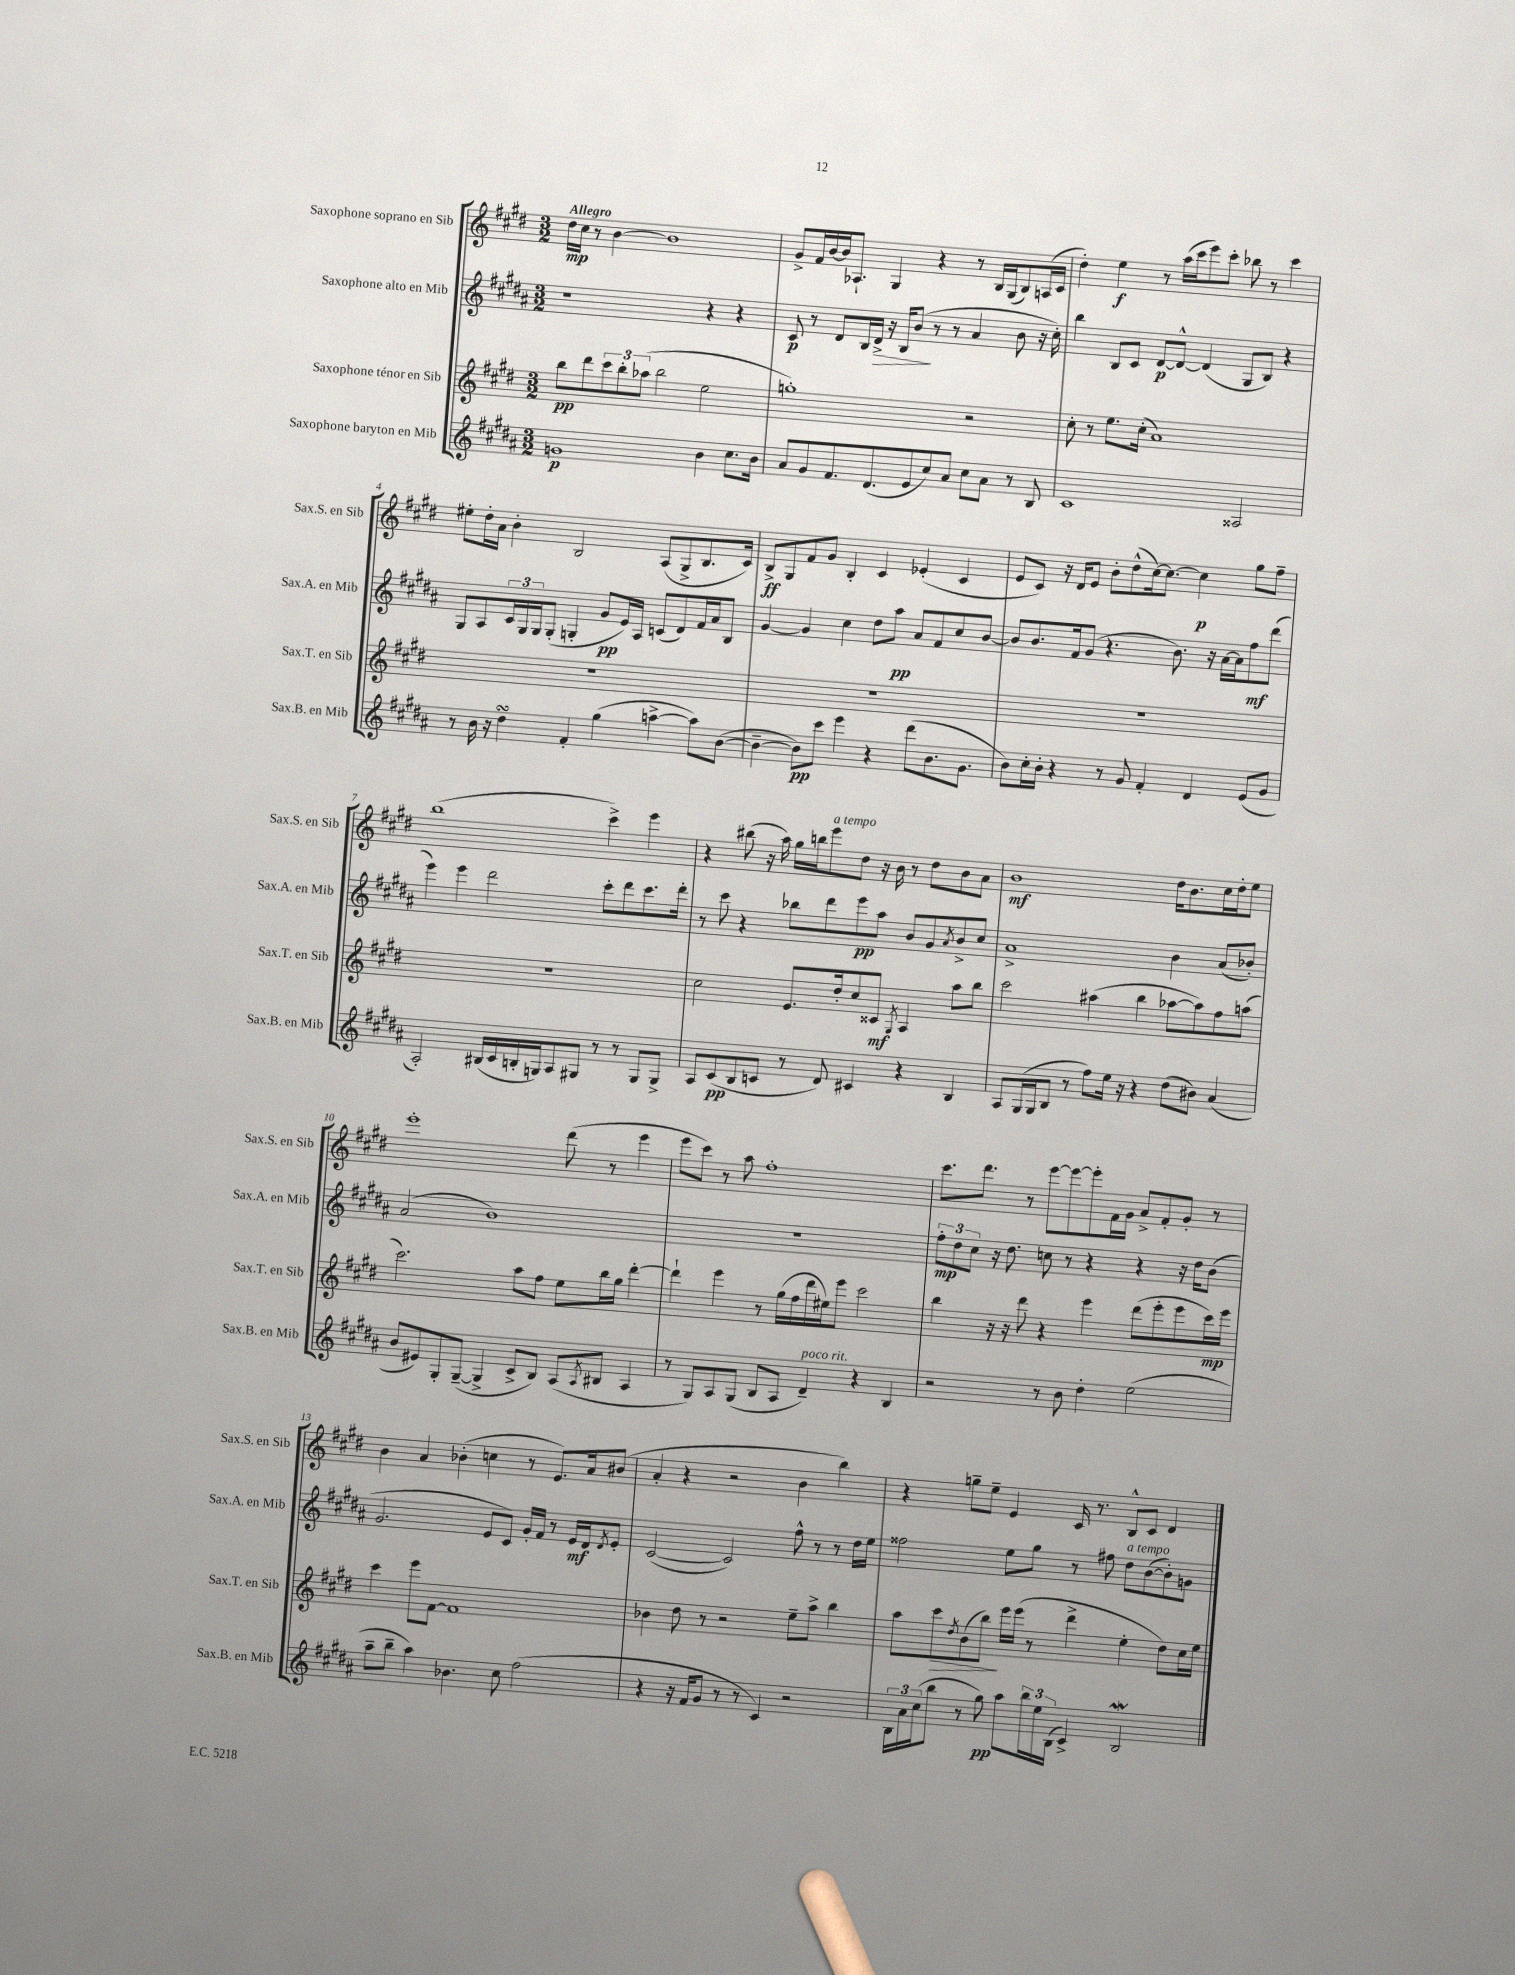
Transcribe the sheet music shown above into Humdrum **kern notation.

**kern	**kern	**kern	**kern
*staff4	*staff3	*staff2	*staff1
*clefG2	*clefG2	*clefG2	*clefG2
*k[f#c#g#d#a#]	*k[f#c#g#d#]	*k[f#c#g#d#a#]	*k[f#c#g#d#]
*M3/2	*M3/2	*M3/2	*M3/2
1g	8bb\L	1r	16dd#\LL
.	.	.	16cc#\JJ
.	8ddd#\	.	8r
.	12ccc#\	.	[4b\
.	12bb'\	.	.
.	(12aa-\J	.	.
.	2bb\	.	1b]
4b\	2ee\	4r	.
8.cc#\L	.	4r	.
16b\Jk	.	.	.
=	=	=	=
8a#/L	1gg')	8c#/	8g#^/L
8g#/	.	8r	16f#/L
.	.	.	[16b/
8.f#/	.	8d#/L	16b/]J
.	.	.	8.A-`/J
.	.	16B/L	.
(8.d#/	.	16d#^/JJ	.
.	.	16r	4G#/
.	.	16B/LK	.
8e/	.	(8b/J	.
8cc#/)	.	8r	4r
8a#/J	.	8r	.
8cc#\L	2r	4a#/	8r
8a#\J	.	.	16B/LL
.	.	.	(16G#/J
8r	.	8b\	8B/)
8B/	.	16r	(16A/L
.	.	16cc#'\)	16c#/JJ
=	=	=	=
1c#	8cc#'\	4bb\	4dd#'\)
.	8r	.	.
.	8.ee\L	8B/L	4ee\
.	.	8c#/J	.
.	(16cc#'\Jk	.	.
.	1a)	[8d#/L	8r
.	.	8d#^^/_J	(16aa\LL
.	.	.	16ccc#\J
.	.	(4d#/]	8eee\)
.	.	.	8ccc#'\J
2A##/	.	8G#/L	8bb-\
.	.	8B/J)	8r
.	.	4r	4ccc#\
=	=	=	=
8r	1.r	8G#/L	8ee#'\L
16b\	.	8A#/	16dd#'\L
16r	.	.	16a\JJ
4dd#\	.	24c#/L	4b'\
.	.	24G#/	.
.	.	24G#/J	.
.	.	(8G#'/J	.
4f#'/	.	4G'/	2B/
(4gg#\	.	8g#/L	.
.	.	16e/L)	.
.	.	16A#/JJ	.
[4aa^\	.	(8c/L	(8A/L
.	.	8d#/)	8G#^/
8aa\]L)	.	16f#/L	8.B/
.	.	16a#/J	.
([8b\J	.	8B/J	.
.	.	.	16c#/Jk)
=	=	=	=
4b~\_	1.r	[4g#/	8B^/L
.	.	.	8G#/
8b\]L)	.	4g#/]	8f#/
8ccc#\J	.	.	8g#/J
4eee\	.	4cc#\	4B'/
4r	.	8dd#\L	4c#/
.	.	8aa#\J	.
(8ddd#\L	.	8a#/L	(4e-'/
8.b\	.	8f#/	.
.	.	8cc#/	4c#/
8.g#\J	.	.	.
.	.	[8b/J	.
=	=	=	=
8b\L)	1.r	8b/]L	8e/L
16cc#'\L	.	8.b/	8c#/J)
16b'\JJ	.	.	.
4r	.	.	16r
.	.	16f#/k	16d#/LK
.	.	(8g#/J	8e/J
8r	.	4.r	8b'\L
8g#/	.	.	(8dd#^^\
4f#'/	.	.	[16cc#\k)
.	.	.	8.cc#\_J
.	.	8.b\)	.
4d#/	.	.	4cc#\]
.	.	16r	.
.	.	[16a#\LL	.
.	.	16a#\]J	.
(8e/L	.	8ff#\	8gg#\L
8g#/J	.	(8ddd#\J	8ff#~\J
=	=	=	=
2A#'/)	1.r	4eee\)	(1bb
.	.	4eee\	.
(16B#/LL	.	2ddd#\	.
16c#/	.	.	.
16B'/	.	.	.
16G/J)	.	.	.
8A#/	.	.	.
8G#/J	.	.	.
8r	.	8ccc#'\L	4ccc#^\)
8r	.	8ddd#\	.
8G#/L	.	8.ccc#\	4eee\
8G#^/J	.	.	.
.	.	16ddd#'\Jk	.
=	=	=	=
8A#/L	2cc#\	8r	4r
(8c#/	.	8ccc#\	.
8B/	.	4r	(8bb#\
8c/J	.	.	16r
.	.	.	16aa\)
8r	8.e/L	8bb-\L	16gg#\LL
.	.	.	16bb\J
8d#/)	.	8ddd#\	8eee\
.	16dd#'/k	.	.
4c#/	8cc#/	8eee\	8dd#\J
.	8c##/J	8aa#\J	16r
.	.	.	16b\
.	8qG#/	.	.
4r	4A/	8b/L	8r
.	.	8g#/	8dd#\L
.	.	8qa#/	.
4B/	8aa\L	8b^/	8b\
.	8bb\J	8cc#/J	8a\J
=	=	=	=
8A#/L	2ccc#\	1a#^	1b
(16G#/L	.	.	.
16G#/J	.	.	.
8B/J	.	.	.
8r	.	.	.
8ff#\L)	(4aa#\	.	.
16ee\Jk	.	.	.
16r	.	.	.
4r	4bb\	.	.
(8dd#\L	[8aa-\L	4b\	16dd#\LK
.	.	.	8.b\
8b#\J)	8aa-\])	.	.
(4a#/	8ff#\	(8a#/L	16cc#\L
.	.	.	16dd#'\J
.	(8aa\J	8b-'/J)	8ee\J
=	=	=	=
8b/L	2.ccc#\)	(2a#/	1eee'
8e#/)	.	.	.
8G#'/	.	.	.
([8G#~/J	.	.	.
4G#^/]	.	1b)	.
8c#^/L	8aa\L	.	.
8B/J)	8ff#\J	.	.
(8A#/L	8ee\L	.	(8ddd#\
8qA#/	.	.	.
8B#/J	16bb\L	.	8r
.	16gg#\JJ	.	.
4A#/	[4ddd#'\	.	4eee\
=	=	=	=
8r	4ddd#`\]	1.r	8eee\L
8G#/L)	.	.	8ccc#\J)
8A#/	4eee\	.	8r
(8G#/J	.	.	8aa\
8B/L	8r	.	1ff#'
8A#/J	(16gg#\LL	.	.
.	16ff#\	.	.
4d#~/)	16ddd#\	.	.
.	16ee#\J)	.	.
.	8eee\J	.	.
4r	2ccc#\	.	.
4B/	.	.	.
=	=	=	=
2r	4bb\	12ff#'\L	8.ccc#\L
.	.	12dd#\	.
.	.	12cc#\J	.
.	.	.	8.ddd#\J
.	16r	16r	.
.	16r	8.dd#\	.
.	8ddd#\	.	8r
8r	4r	8cc\	[8eee\L
8b\	.	8r	8eee\_
4dd#'\	4eee\	4r	8eee'\]
.	.	.	16f#\L
.	.	.	16g#\JJ
(2ee\	(8ddd#\L	4r	8a^/L
.	8eee'\	.	8f#'/
.	8eee\	16r	8g#'/J
.	.	16dd#\LK	.
.	16ccc#\L)	(8b\J	8r
.	16eee\JJ	.	.
=	=	=	=
8aa#~\L	4ccc#\	2.g#/	4b\
8bb~\J	.	.	.
4aa#\)	8eee\L	.	4a/
.	[8f#\J	.	.
4.b-\	1f#]	.	(4b-'\
.	.	8e/L	4cc\
8cc#\	.	8c#/J)	.
(2ff#\	.	16g#'/LL	8r
.	.	16f#/JJ	.
.	.	8r	8.e/L)
.	.	16e/LL	.
.	.	16d#/J	16a/k
.	.	8qd#/	.
.	.	8e'/J	(8b#/J
=	=	=	=
4r	4b-\	([2c#/	4a'/
16r	8dd#\	.	4r
16f#/LK	.	.	.
8g#/J	8r	.	.
8r	2r	2c#/])	2r
8r	.	.	.
4c#/)	.	.	.
2r	8ee~\L	8ff#^^\	4b\
.	8aa^\J	8r	.
.	4bb\	8r	4bb\)
.	.	16dd#\LL	.
.	.	16ee\JJ	.
=	=	=	=
24B\LL	8aa\L	2ff##\	4r
24a#\	.	.	.
(24cc#\J	.	.	.
8bb\J	8ccc#\	.	.
.	8qdd#/	.	.
8r	(8b\	.	8gg~\L
8gg#\)	8bb\J)	.	8ee~\J
8aa#\L	16eee\LL	8ee\L	4e/
.	(16eee\JJ	.	.
24bb\L	8r	8gg#\J	.
24ee\	.	.	.
(24B\JJ	.	.	.
4c#^/)	4ddd#^\	8r	16c#/
.	.	.	8.r
.	.	8ff#\	.
2B/	4ee'\	8dd#\L	8B^^/L
.	.	([8b\	8c#/J
.	8dd#\L)	8b'\])	4d#/
.	16cc#\L	8g\J	.
.	16ee\JJ	.	.
==	==	==	==
*-	*-	*-	*-
